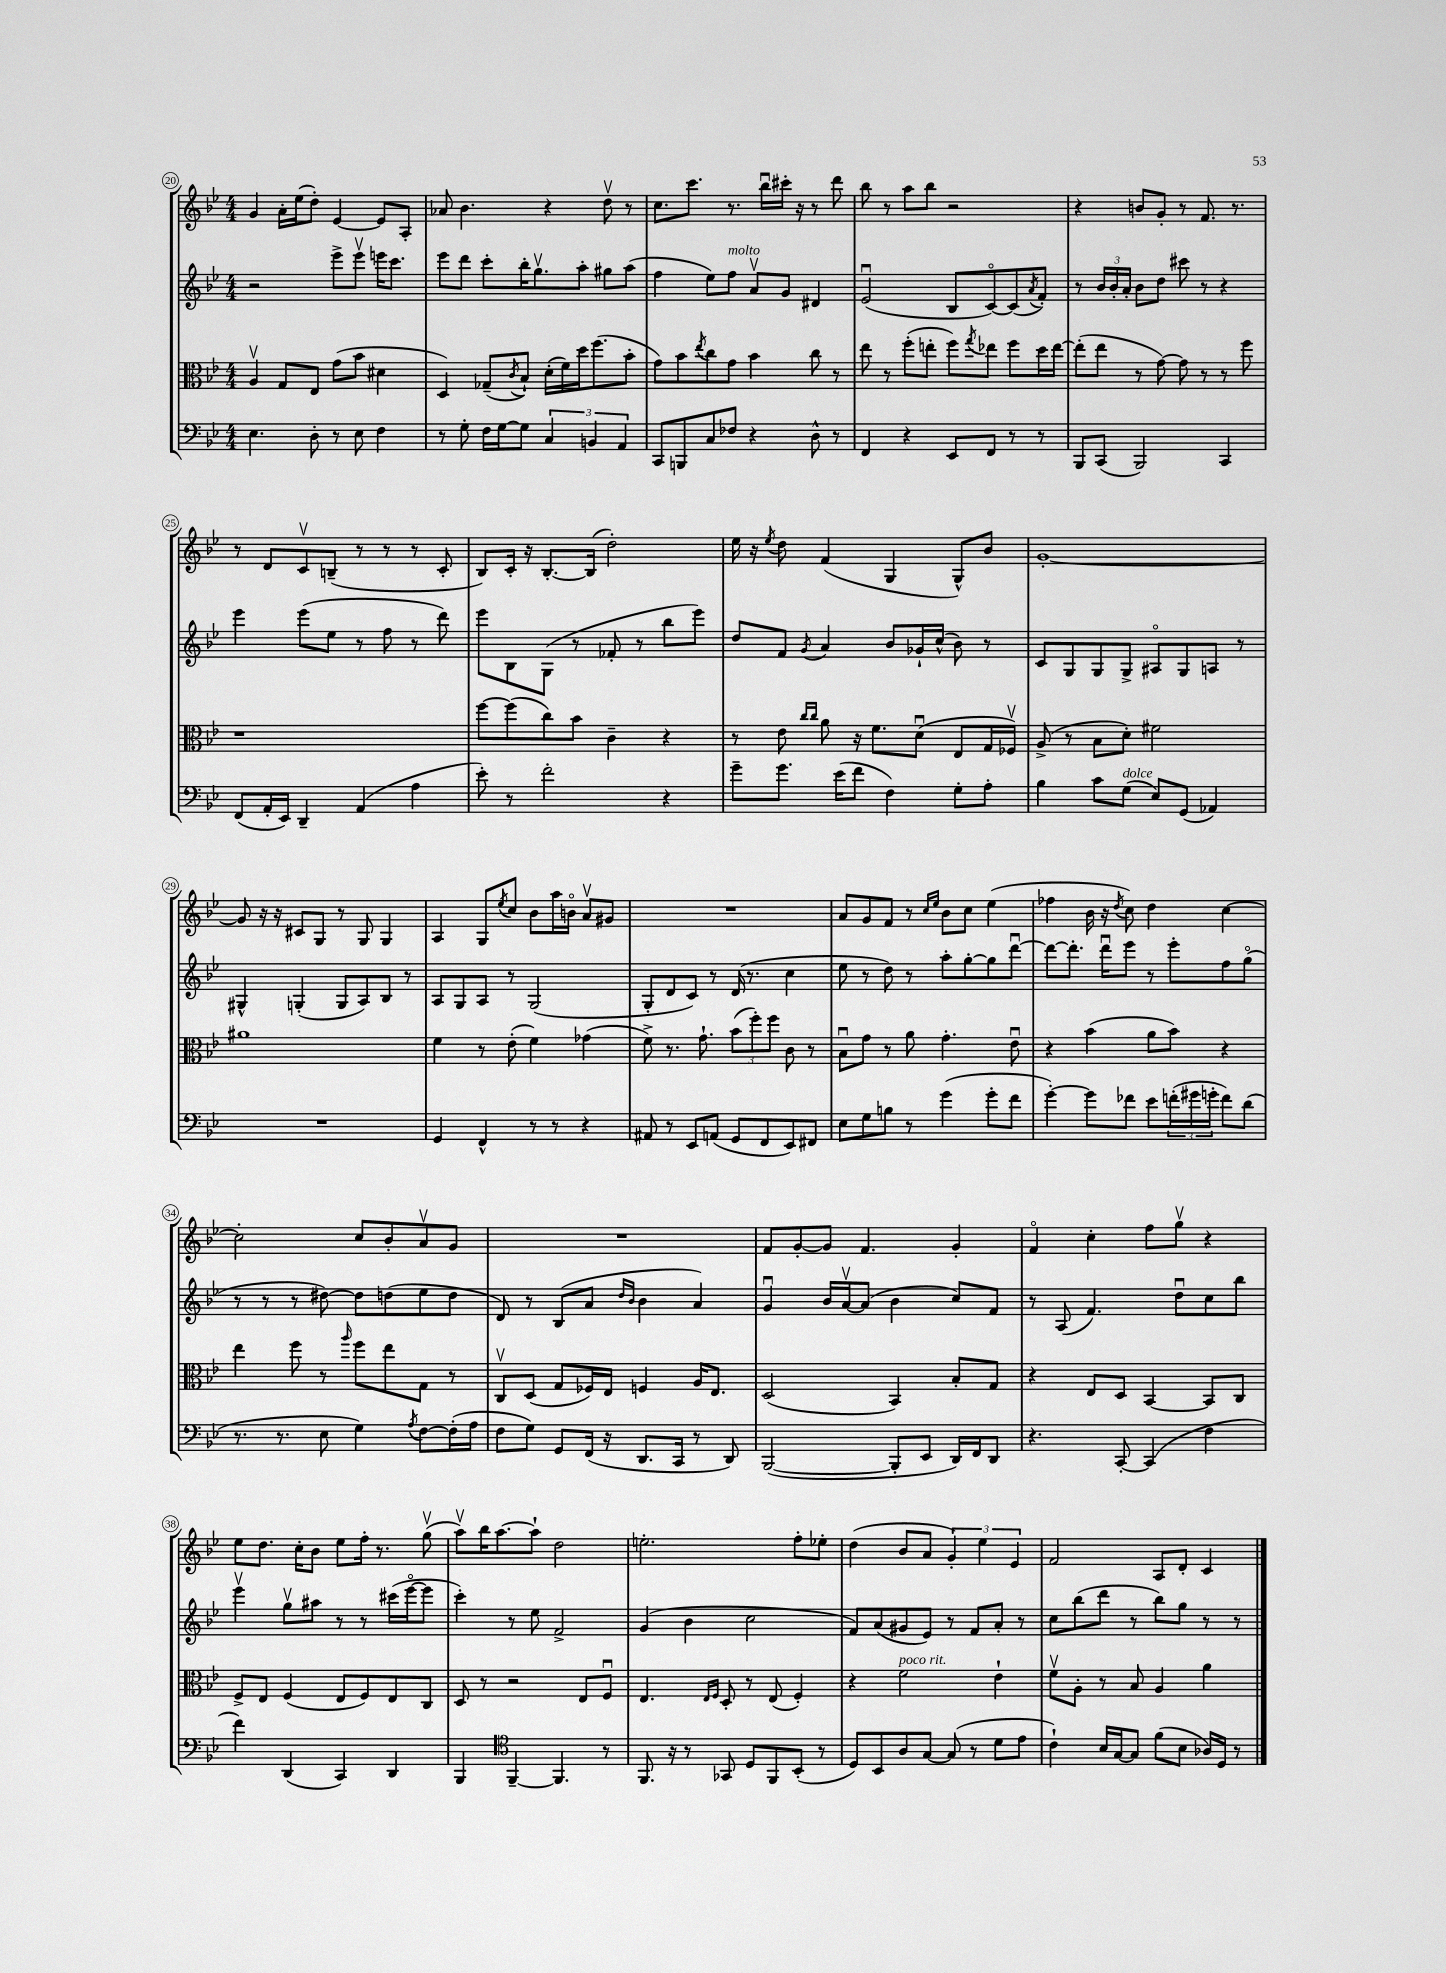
<<
\new StaffGroup <<
\new Staff = "s0" {
    \clef treble \key bes \major \numericTimeSignature \time 4/4
    g'4 a'16-. ees''16( d''8-.) ees'4~ ees'8 a8-. |
    aes'8 bes'4. r4 d''8\upbow r8 |
    c''8. c'''8. r8. bes''16\downbow cis'''16-. r16 r8 d'''8 |
    bes''8 r8 a''8 bes''8 r2 |
    r4 b'8 g'8-. r8 f'8. r8. |
    r8 d'8 c'8\upbow b8--( r8 r8 r8 c'8-. |
    bes8) c'16-. r16 bes8.~-. bes16( d''2-.) |
    ees''16 r16 \acciaccatura { ees''8 } d''8 f'4( g4 g8-^) bes'8 |
    g'1~-. |
    g'8 r16 r16 cis'8 g8 r8 g8 g4 |
    a4 g8 \acciaccatura { ees''8 } c''8 bes'8 a''16 b'16\flageolet a'8\upbow gis'8 |
    R1 |
    a'8 g'8 f'8 r8 \grace { c''16 ees''16 } bes'8 c''8 ees''4( |
    fes''4 bes'16 r16 \acciaccatura { d''8 } c''8) d''4 c''4~ |
    c''2-. c''8 bes'8-. a'8\upbow g'8 |
    R1 |
    f'8 g'8~-. g'8 f'4. g'4-. |
    f'4\flageolet c''4-. f''8 g''8\upbow r4 |
    ees''8 d''8. c''16-. bes'8 ees''8 f''16-. r8. g''8\upbow( |
    a''8\upbow) bes''16 a''8.~ a''8-! d''2 |
    e''2.-. f''8-. ees''8-. |
    d''4( bes'8 a'8 \tuplet 3/2 { g'4-.) ees''4 ees'4 } |
    f'2 a8 d'8-. c'4 \bar "|." |
}
\new Staff = "s1" {
    \clef treble \key bes \major \numericTimeSignature \time 4/4
    r2 ees'''8-> ees'''8\upbow e'''16 c'''8. |
    ees'''8 d'''8 c'''8-. bes''16-. g''8.\upbow a''8-. gis''8 a''8( |
    f''4 ees''8) f''8^\markup { \italic "molto" } a'8\upbow g'8 dis'4 |
    ees'2\downbow( bes8 c'8~\flageolet) c'8( \acciaccatura { a'8 } f'8-.) |
    r8 \tuplet 3/2 { bes'16 bes'16-. a'16-. } bes'8 d''8 cis'''8 r8 r4 |
    ees'''4 ees'''8( ees''8 r8 f''8 r8 d'''8) |
    ees'''8 bes8 g8( r8 fes'8-. r8 bes''8 ees'''8) |
    d''8 f'8 \acciaccatura { g'8 } a'4 bes'8 ges'16-! c''16-^( bes'8) r8 |
    c'8 g8 g8 g8-> ais8\flageolet g8 a8 r8 |
    gis4-^ g4-.( g8 a8) bes8 r8 |
    a8 g8 a8 r8 g2( |
    g8-. d'8 c'8) r8 d'16( r8. c''4 |
    ees''8 r8 d''8) r8 a''8-. g''8~-. g''8 d'''8~\downbow |
    d'''8~ d'''8.-. d'''16\downbow ees'''8 r8 ees'''8-. f''8 g''8\flageolet( |
    r8 r8 r8 dis''8~) dis''8 d''8( ees''8 d''8 |
    d'8) r8 bes8( a'8 \grace { d''16 bes'16 } bes'4 a'4) |
    g'4\downbow bes'16 a'16~\upbow a'8( bes'4 c''8) f'8 |
    r8 a8( f'4.) d''8\downbow c''8 bes''8 |
    ees'''4\upbow g''8\upbow ais''8 r8 r8 cis'''16( ees'''16~\flageolet ees'''8 |
    c'''4-.) r8 ees''8 f'2-> |
    g'4( bes'4 c''2 |
    f'8) a'8( gis'8 ees'8) r8 f'8 a'8-. r8 |
    c''8 bes''8( d'''8 r8 bes''8) g''8 r8 r8 \bar "|." |
}
\new Staff = "s2" {
    \clef alto \key bes \major \numericTimeSignature \time 4/4
    a4\upbow g8 ees8 g'8( bes'8 dis'4 |
    d4) ges8--( \acciaccatura { c'8 } bes8-!) d'16-.( f'16) d''16 f''8.( bes'8-. |
    g'8) bes'8 \acciaccatura { ees''8 } c''8 g'8 bes'4 c''8 r8 |
    ees''8 r8 f''8-.( e''8-. f''8) \acciaccatura { g''8 } ees''8 f''8 d''16 ees''16~ |
    ees''8-.( ees''8 r8 g'8~) g'8 r8 r8 f''8 |
    r1 |
    f''8~ f''8( c''8) bes'8 c'4-- r4 |
    r8 ees'8 \grace { c''16 c''16 } a'8 r16 f'8. d'8\downbow( ees8 g16 fes16\upbow) |
    a8->( r8 bes8 d'8-.) fis'2 |
    ais'1 |
    f'4 r8 ees'8-.( f'4) ges'4( |
    f'8->) r8. g'8.-! \tuplet 3/2 { bes'8( f''8-.) f''8 } c'8 r8 |
    bes8\downbow g'8 r8 a'8 g'4.-. ees'8\downbow |
    r4 bes'4( a'8 bes'8) r4 |
    ees''4 f''8 r8 \grace { a''16 } f''8 ees''8 g8 r8 |
    c8\upbow d8( g8 fes16) ees16 f4 a16 ees8. |
    d2( bes,4) bes8-. g8 |
    r4 ees8 d8 bes,4~ bes,8 c8 |
    f8-> ees8 f4( ees8 f8) ees8 c8 |
    d8 r8 r2 ees8 f8\downbow |
    ees4. \grace { ees16 f16 } d8-. r8 ees8( f4-.) |
    r4 f'2^\markup { \italic "poco rit." } ees'4-! |
    f'8\upbow a8-. r8 bes8 a4 a'4 \bar "|." |
}
\new Staff = "s3" {
    \clef bass \key bes \major \numericTimeSignature \time 4/4
    ees4. d8-. r8 ees8 f4 |
    r8 g8-. f16 g16~ g8 \tuplet 3/2 { c4 b,4 a,4 } |
    c,8 b,,8 c8 fes8 r4 d8-^ r8 |
    f,4 r4 ees,8 f,8 r8 r8 |
    bes,,8 c,8( bes,,2) c,4 |
    f,8( a,16-. ees,16) d,4-- a,4( a4 |
    ees'8-.) r8 f'2-. r4 |
    g'8-- g'8. ees'16( f'8 f4) g8-. a8-. |
    bes4 c'8 g8^\markup { \italic "dolce" }( ees8) g,8( aes,4) |
    R1 |
    g,4 f,4-^ r8 r8 r4 |
    ais,8 r8 ees,8 a,8( g,8 f,8 ees,8) fis,8 |
    ees8 g8 b8 r8 g'4( g'8-. f'8 |
    g'4~-.) g'8 fes'8 ees'8 \tuplet 3/2 { f'16-.( gis'16 g'16-. } f'8) d'8( |
    r8. r8. ees8 g4) \acciaccatura { a8 } f8~ f16-.( a16 |
    f8 g8) g,8 f,16( r16 d,8. c,16 r8 d,8) |
    bes,,2~( bes,,8-. ees,8 d,16) f,16 d,8 |
    r4. c,8~-. c,4( f4 |
    f'4) d,4( c,4) d,4 |
    bes,,4 \clef tenor f,4~-- f,4. r8 |
    f,8. r16 r8 ges,8 d8 f,8 bes,8-.( r8 |
    d8) bes,8 a8 g8~ g8( r8 d'8 ees'8 |
    c'4-!) bes16 g16~ g8 f'8( bes8 aes16) d16 r8 \bar "|." |
}
>>
>>
\layout { \context { \Score currentBarNumber = #20 \override BarNumber.stencil = #(make-stencil-circler 0.1 0.3 ly:text-interface::print) } }
